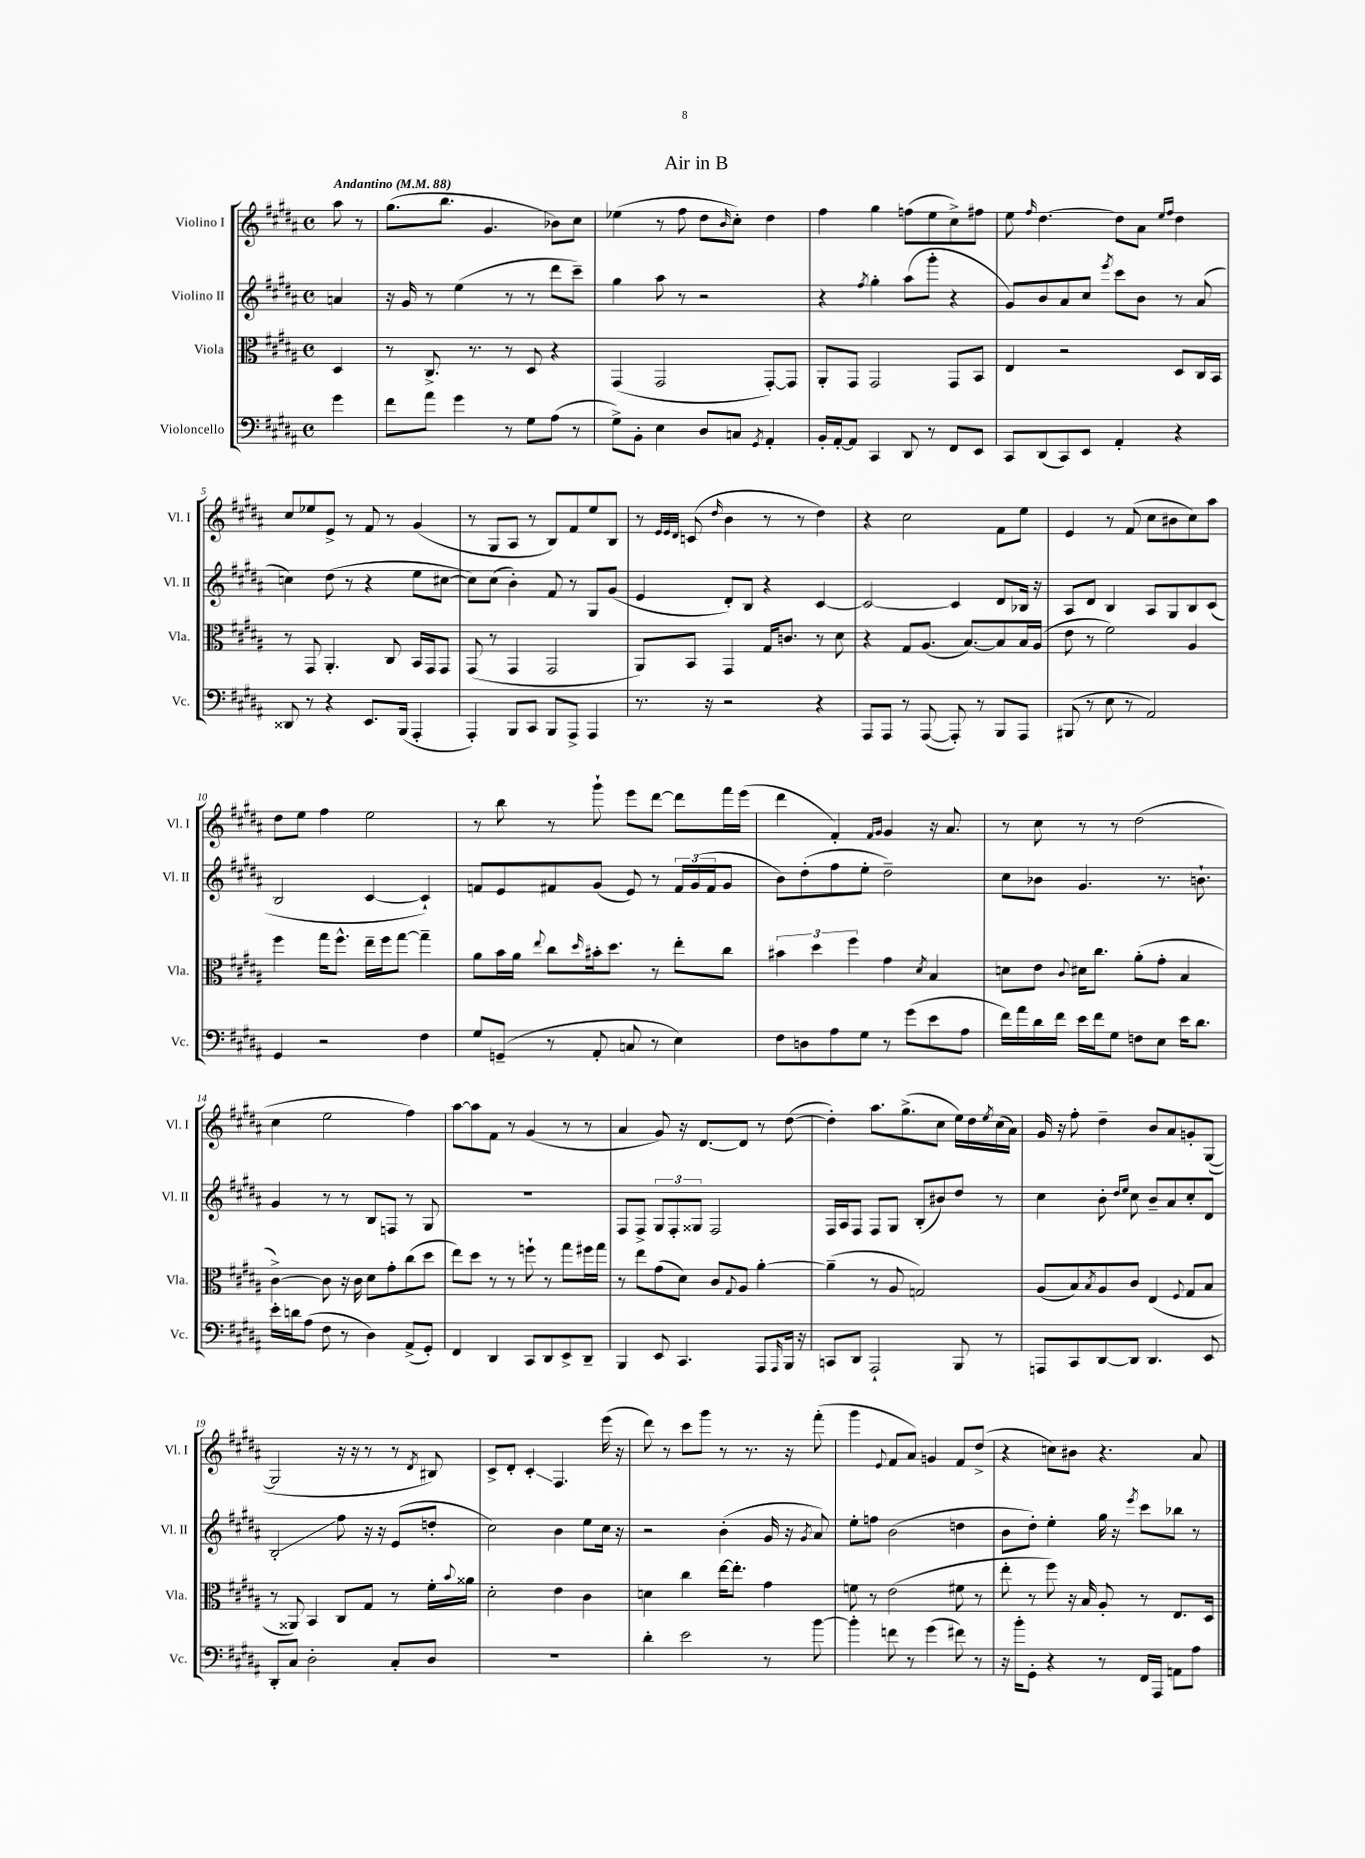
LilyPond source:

\header { title = "Air in B" }
<<
\new StaffGroup <<
\new Staff = "s0" \with { instrumentName = "Violino I" shortInstrumentName = "Vl. I" } {
    \clef treble \key b \major \defaultTimeSignature \time 4/4 \partial 4 \tempo "Andantino" 4 = 88
    ais''8 r8 |
    gis''8.( b''8. gis'4. bes'8) cis''8 |
    ees''4( r8 fis''8 dis''8 \grace { b'16 } cis''8-.) dis''4 |
    fis''4 gis''4 f''8( e''8 cis''8->) fis''8 |
    e''8 \grace { fis''16 } dis''4.~ dis''8 ais'8 \grace { e''16 fis''16 } dis''4 |
    cis''8 ees''8 e'8-> r8 fis'8 r8 gis'4( |
    r8 gis8 ais8 r8 b8) fis'8 e''8 b8 |
    r8 \grace { e'32 e'32 dis'32 } c'8( \grace { dis''16 } b'4 r8 r8 dis''4) |
    r4 cis''2 fis'8 e''8 |
    e'4 r8 fis'8( cis''8 bis'8 cis''8) ais''8 |
    dis''8 e''8 fis''4 e''2 |
    r8 b''8 r8 gis'''8-! e'''8 dis'''8~ dis'''8 fis'''16 e'''16( |
    dis'''4 fis'4-.) \grace { fis'16 gis'16 } gis'4 r16 ais'8. |
    r8 cis''8 r8 r8 dis''2( |
    cis''4 e''2 fis''4) |
    ais''8~ ais''8 fis'8 r8 gis'4( r8 r8 |
    ais'4 gis'8) r16 dis'8.~ dis'8 r8 dis''8~( |
    dis''4-.) ais''8. gis''8.->( cis''8 e''16) dis''16 \acciaccatura { e''8 } cis''16( ais'16) |
    gis'16 r16 fis''8-. dis''4-- b'8 ais'8 g'8-. gis8~( |
    gis2 r16 r16 r8 r8 \acciaccatura { dis'8 } bis8) |
    cis'8-> dis'8-. cis'4-.\glissando fis4. e'''16( r16 |
    dis'''8) r8 cis'''8 gis'''8 r8 r8. r16 fis'''8-.( |
    gis'''4 \appoggiatura { e'8 } fis'8 ais'8) g'4 fis'8 dis''8->( |
    r4 c''8) bis'8 r4. ais'8 \bar "|." |
}
\new Staff = "s1" \with { instrumentName = "Violino II" shortInstrumentName = "Vl. II" } {
    \clef treble \key b \major \defaultTimeSignature \time 4/4 \partial 4
    a'4 |
    r16 gis'16 r8 e''4( r8 r8 dis'''8 cis'''8--) |
    gis''4 ais''8 r8 r2 |
    r4 \acciaccatura { fis''8 } gis''4-. ais''8( gis'''8-. r4 |
    gis'8) b'8 ais'8 cis''8 \acciaccatura { e'''8 } cis'''8 b'8 r8 ais'8( |
    c''4) dis''8( r8 r4 e''8 cis''8~ |
    cis''8) cis''8( b'4-.) fis'8 r8 gis8 gis'8( |
    e'4 dis'8-.) b8 r4 cis'4~ |
    cis'2~ cis'4 dis'8 bes16 r16 |
    ais8 dis'8 b4 ais8 gis8 b8 cis'8( |
    b2 cis'4~ cis'4-!) |
    f'8 e'8 fis'8 gis'8( e'8) r8 \tuplet 3/2 { fis'16 gis'16( fis'16 } gis'8 |
    b'8) dis''8-.( fis''8 e''8-. dis''2--) |
    cis''8 bes'8 gis'4. r8. b'8.-! |
    gis'4 r8 r8 b8 f8 r8 gis8 |
    R1 |
    fis8 fis8-> \tuplet 3/2 { gis8 fis8-. gisis8 } fis2 |
    fis16 ais16 fis8 fis8 gis8 b8-.( bis'8) dis''8 r8 |
    cis''4 b'8-. \grace { dis''16 e''16 } cis''8 b'8-- ais'8 cis''8-. dis'8 |
    b2-.\glissando fis''8 r16 r16 e'8( d''8-. |
    cis''2) b'4 e''8 cis''16 r16 |
    r2 b'4-.( gis'16 r16 \acciaccatura { gis'8 } ais'8) |
    e''8-. f''8 b'2( d''4 |
    b'8 dis''8-.) e''4-. gis''16 r16 \acciaccatura { e'''8 } cis'''8 bes''8 r8 \bar "|." |
}
\new Staff = "s2" \with { instrumentName = "Viola" shortInstrumentName = "Vla." } {
    \clef alto \key b \major \defaultTimeSignature \time 4/4 \partial 4
    dis4 |
    r8 cis8.-> r8. r8 dis8 r4 |
    gis,4( gis,2 gis,8~-.) gis,8 |
    ais,8-. gis,8 gis,2 gis,8 b,8 |
    e4 r2 dis8 cis16 b,16 |
    r8 gis,8 ais,4.-. cis8 b,16 gis,16 gis,8 |
    gis,8( r8 gis,4 gis,2 |
    ais,8) b,8 gis,4 gis16 c'8. r8 dis'8 |
    r4 gis8 ais8.( b8.~) b8 b16 ais16( |
    e'8 r8 fis'2) ais4 |
    fis''4 gis''16 fis''8.-^ e''16-- fis''16 gis''8~ gis''4-- |
    ais'8 b'16 ais'16 \appoggiatura { e''8 } cis''8 \grace { dis''16 } bis'16-. dis''8. r8 e''8-. cis''8 |
    \tuplet 3/2 { bis'4 dis''4 fis''4 } gis'4 \acciaccatura { dis'8 } b4 |
    d'8 e'8 \appoggiatura { cis'8 } dis'16 cis''8. ais'8-.( gis'8-. b4 |
    cis'4~->) cis'8 r16 cis'16 dis'8 gis'8-. cis''8( dis''8 |
    e''8) dis''8 r8 r8 f''8-! r8 gis''8 fis''16 gis''16 |
    r8 e''8 gis'8( dis'8) cis'8 \appoggiatura { gis8 } ais8 ais'4~-. |
    ais'4--( r8 ais8 g2) |
    ais8( b8) \acciaccatura { b8 } ais8 cis'8 e4( \appoggiatura { fis8 } gis8 b8 |
    r8 aisis,8) b,4 cis8 gis8 r8 fis'16-. \appoggiatura { b'8 } aisis'16 |
    dis'2-. e'4 cis'4 |
    d'4 cis''4 e''16~ e''8.-. gis'4 |
    f'8 r8 e'2( fis'8 r8 |
    e''8-. r8 fis''8) r16 b16 ais8-. r8 e8. dis16 \bar "|." |
}
\new Staff = "s3" \with { instrumentName = "Violoncello" shortInstrumentName = "Vc." } {
    \clef bass \key b \major \defaultTimeSignature \time 4/4 \partial 4
    gis'4 |
    fis'8 ais'8 gis'4 r8 gis8 ais8( r8 |
    gis8->) b,8-. e4 dis8 c8 \acciaccatura { gis,8 } ais,4-. |
    b,16-. ais,16~-. ais,8 cis,4 dis,8 r8 fis,8 e,8 |
    cis,8 dis,8( cis,8) e,8 ais,4-. r4 |
    disis,8 r8 r4 e,8. b,,16( ais,,4-. |
    ais,,4-.) b,,8 cis,8 b,,8 ais,,8-> ais,,4 |
    r8. r16 r2 r4 |
    ais,,8 ais,,8 r8 ais,,8~( ais,,8-.) r8 b,,8 ais,,8 |
    bis,,8( r8 e8 r8 ais,2) |
    gis,4 r2 fis4 |
    gis8 g,8--( r8 ais,8-. c8 r8 e4) |
    fis8 d8 ais8 gis8 r8 gis'8( e'8 ais8 |
    fis'16) ais'16 dis'16 fis'16 e'16 fis'16 gis8 f8 e8 e'16 dis'8. |
    e'16-. d'16 ais8( fis8 r8 dis4) ais,8->( gis,8-.) |
    fis,4 dis,4 cis,8 dis,8 e,8-> dis,8-- |
    b,,4 e,8 cis,4. ais,,8 \grace { ais,,16 } b,,16 r16 |
    c,8 dis,8 ais,,2-! b,,8 r8 |
    a,,8 cis,8 dis,8~ dis,8 dis,4. e,8 |
    dis,8-. cis8 dis2-. cis8-. dis8 |
    R1 |
    dis'4-. e'2 r8 b'8~ |
    b'4-. f'8 r8 gis'4( fis'8) r8 |
    r16 b'16-. gis,8-. r4 r8 fis,16 ais,,16 a,8 ais8 \bar "|." |
}
>>
>>
